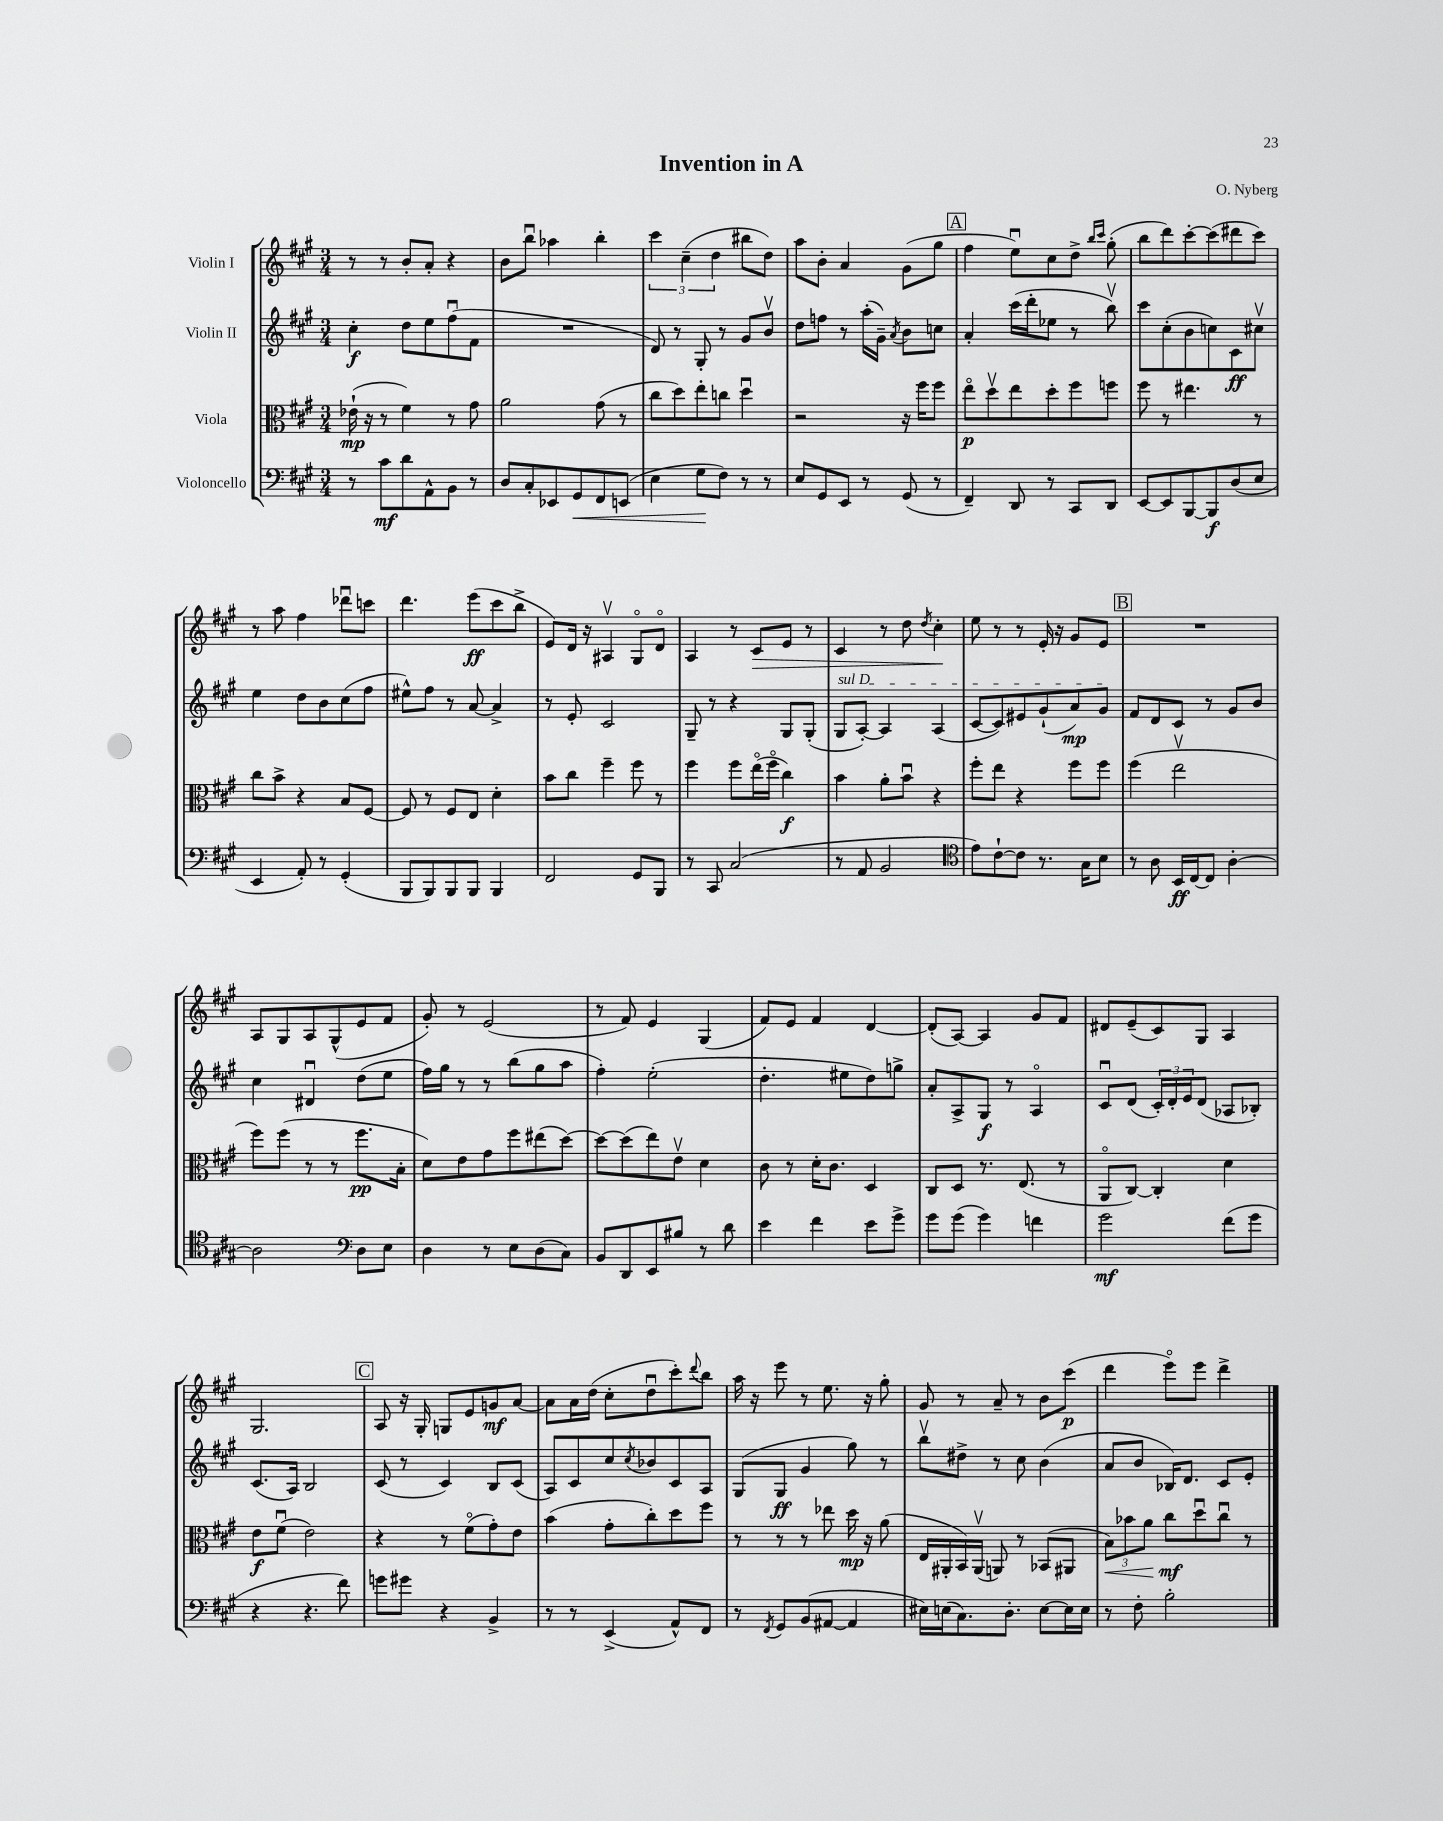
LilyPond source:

\header { title = "Invention in A" composer = "O. Nyberg" }
<<
\new StaffGroup <<
\new Staff = "s0" \with { instrumentName = "Violin I" } {
    \clef treble \key a \major \numericTimeSignature \time 3/4
    r8 r8 b'8-. a'8-. r4 |
    b'8 b''8\downbow aes''4 b''4-. |
    \tuplet 3/2 { cis'''4 cis''4--( d''4 } bis''8 d''8) |
    a''8 b'8-. a'4 gis'8( gis''8 |
    \mark \markup { \box "A" } fis''4 e''8\downbow) cis''8 d''8-> \grace { b''16 cis'''16 } gis''8-.( |
    b''8 d'''8) cis'''8~-. cis'''8( dis'''8 cis'''8) |
    r8 a''8 fis''4 des'''8\downbow c'''8 |
    d'''4. e'''8\ff( cis'''8 b''8-> |
    e'8) d'16 r16 ais4\upbow gis8\flageolet d'8\flageolet |
    a4 r8 cis'8\> e'8 r8 |
    cis'4 r8 d''8 \acciaccatura { d''8 } cis''4-.\! |
    e''8 r8 r8 e'16-. r16 gis'8 e'8 |
    \mark \markup { \box "B" } R2. |
    a8 gis8 a8 gis8-^( e'8 fis'8 |
    gis'8-.) r8 e'2( |
    r8 fis'8) e'4 gis4( |
    fis'8) e'8 fis'4 d'4~ |
    d'8-.( a8~) a4 gis'8 fis'8 |
    dis'8 e'8--( cis'8) gis8 a4 |
    gis2. |
    \mark \markup { \box "C" } a8 r16 gis16-. g8 e'8 g'8\mf a'8~ |
    a'8 a'16 d''16( cis''8-. d''8\downbow cis'''8-.) \appoggiatura { d'''8 } b''8 |
    a''16 r16 e'''8 r8 e''8. r16 gis''8-. |
    gis'8 r8 a'8-- r8 b'8 cis'''8\p( |
    d'''4 e'''8\flageolet) e'''8 d'''4-> \bar "|." |
}
\new Staff = "s1" \with { instrumentName = "Violin II" } {
    \clef treble \key a \major \numericTimeSignature \time 3/4
    cis''4-.\f d''8 e''8 fis''8\downbow( fis'8 |
    R2. |
    d'8) r8 gis8-. r8 gis'8 b'8\upbow |
    d''8 f''8 r8 a''16-.( gis'16--) \acciaccatura { a'8 } b'8 c''8 |
    \mark \markup { \box "A" } a'4-. cis'''16( d'''16-. ees''8 r8 b''8\upbow) |
    cis'''8 cis''8-.( b'8 c''8) cis'8\ff cis''8\upbow |
    e''4 d''8 b'8 cis''8( fis''8 |
    eis''8-^) fis''8 r8 a'8~ a'4-> |
    r8 e'8-. cis'2 |
    gis8-- r8 r4 gis8 gis8-.( |
    \once \override TextSpanner.bound-details.left.text = \markup { \italic "sul D" } gis8\startTextSpan a8~-.) a4 a4( |
    cis'8~ cis'8) eis'8 gis'8-!( a'8\mp) gis'8\stopTextSpan |
    \mark \markup { \box "B" } fis'8 d'8 cis'8 r8 gis'8 b'8 |
    cis''4 dis'4\downbow d''8( e''8 |
    fis''16) gis''16 r8 r8 b''8( gis''8 a''8 |
    fis''4-.) e''2-.( |
    d''4.-. eis''8 d''8) g''8-> |
    a'8-. a8-> gis8\f r8 a4\flageolet |
    cis'8\downbow d'8( \tuplet 3/2 { cis'16-.) d'16-. e'16 } d'8( aes8 bes8-.) |
    cis'8.( a16) b2 |
    \mark \markup { \box "C" } cis'8( r8 cis'4) b8 cis'8( |
    a8) cis'8 cis''8 \acciaccatura { cis''8 } bes'8 cis'8 a8 |
    gis8( gis8\ff gis'4 gis''8) r8 |
    b''8\upbow dis''8-> r8 cis''8 b'4( |
    a'8 b'8 bes16) d'8. cis'8 e'8-. \bar "|." |
}
\new Staff = "s2" \with { instrumentName = "Viola" } {
    \clef alto \key a \major \numericTimeSignature \time 3/4
    ees'16-!\mp( r16 r8 fis'4) r8 gis'8 |
    a'2 gis'8( r8 |
    cis''8 d''8) e''8-. c''8 d''4\downbow |
    r2 r16 fis''16 fis''8 |
    \mark \markup { \box "A" } e''8\flageolet\p d''8\upbow e''8 d''8-. fis''8 f''8 |
    fis''8 r8 eis''4. r8 |
    cis''8 b'8-> r4 b8 fis8~ |
    fis8 r8 fis8 e8 d'4-. |
    b'8 cis''8 fis''4-- fis''8 r8 |
    fis''4 fis''8 e''16\flageolet( fis''16\flageolet cis''4\f) |
    b'4 a'8-. b'8\downbow r4 |
    fis''8-. e''8 r4 fis''8 fis''8 |
    \mark \markup { \box "B" } fis''4( e''2\upbow |
    fis''8) fis''8( r8 r8 fis''8.\pp b16-. |
    d'8) e'8 gis'8 fis''8 eis''8( d''8~) |
    d''8~ d''8( e''8) e'8\upbow d'4 |
    cis'8 r8 d'16-. cis'8. d4 |
    cis8 d8 r8. e8.( r8 |
    a,8\flageolet cis8~) cis4-. d'4 |
    e'8\f fis'8\downbow( e'2) |
    \mark \markup { \box "C" } r4 r8 fis'8\flageolet( gis'8-.) e'8 |
    b'4( gis'8-. cis''8-.) d''8 fis''8 |
    r8 r8 r8 ees''8 d''16\mp r16 a'8( |
    e16 ais,16-. b,16) ais,16\upbow( a,8) r8 bes,8( ais,8 |
    \tuplet 3/2 { b8\<) bes'8 a'8 } cis''8\mf\! d''8\downbow cis''8\downbow r8 \bar "|." |
}
\new Staff = "s3" \with { instrumentName = "Violoncello" } {
    \clef bass \key a \major \numericTimeSignature \time 3/4
    r8 cis'8\mf d'8 a,8-^ b,8 r8 |
    d8 cis8-. ees,8 gis,8\< fis,8 e,8( |
    e4 gis8\! fis8) r8 r8 |
    e8 gis,8 e,8 r8 gis,8( r8 |
    \mark \markup { \box "A" } fis,4--) d,8 r8 cis,8 d,8 |
    e,8~ e,8 b,,8~ b,,8\f d8( e8 |
    e,4 a,8-.) r8 gis,4-.( |
    b,,8 b,,8) b,,8 b,,8 b,,4 |
    fis,2 gis,8 b,,8 |
    r8 cis,8 cis2( |
    r8 a,8 b,2 |
    \clef tenor e'8) cis'8~-! cis'8 r8. gis16 b8 |
    \mark \markup { \box "B" } r8 a8 b,16\ff cis16~ cis8 a4~-. |
    a2 \clef bass d8 e8 |
    d4 r8 e8 d8( cis8) |
    b,8 d,8 e,8 bis8 r8 d'8 |
    e'4 fis'4 e'8 gis'8-> |
    gis'8 gis'8( gis'4) f'4 |
    gis'2\mf fis'8( gis'8 |
    r4 r4. fis'8) |
    \mark \markup { \box "C" } g'8 gis'8 r4 b,4-> |
    r8 r8 e,4->( a,8-^) fis,8 |
    r8 \acciaccatura { fis,8 } gis,8 b,8( ais,8~ ais,4 |
    eis16) e16( cis8.) d8.-. e8~ e16 e16 |
    r8 fis8-. b2-. \bar "|." |
}
>>
>>
\layout { \context { \Score \remove "Bar_number_engraver" } }
